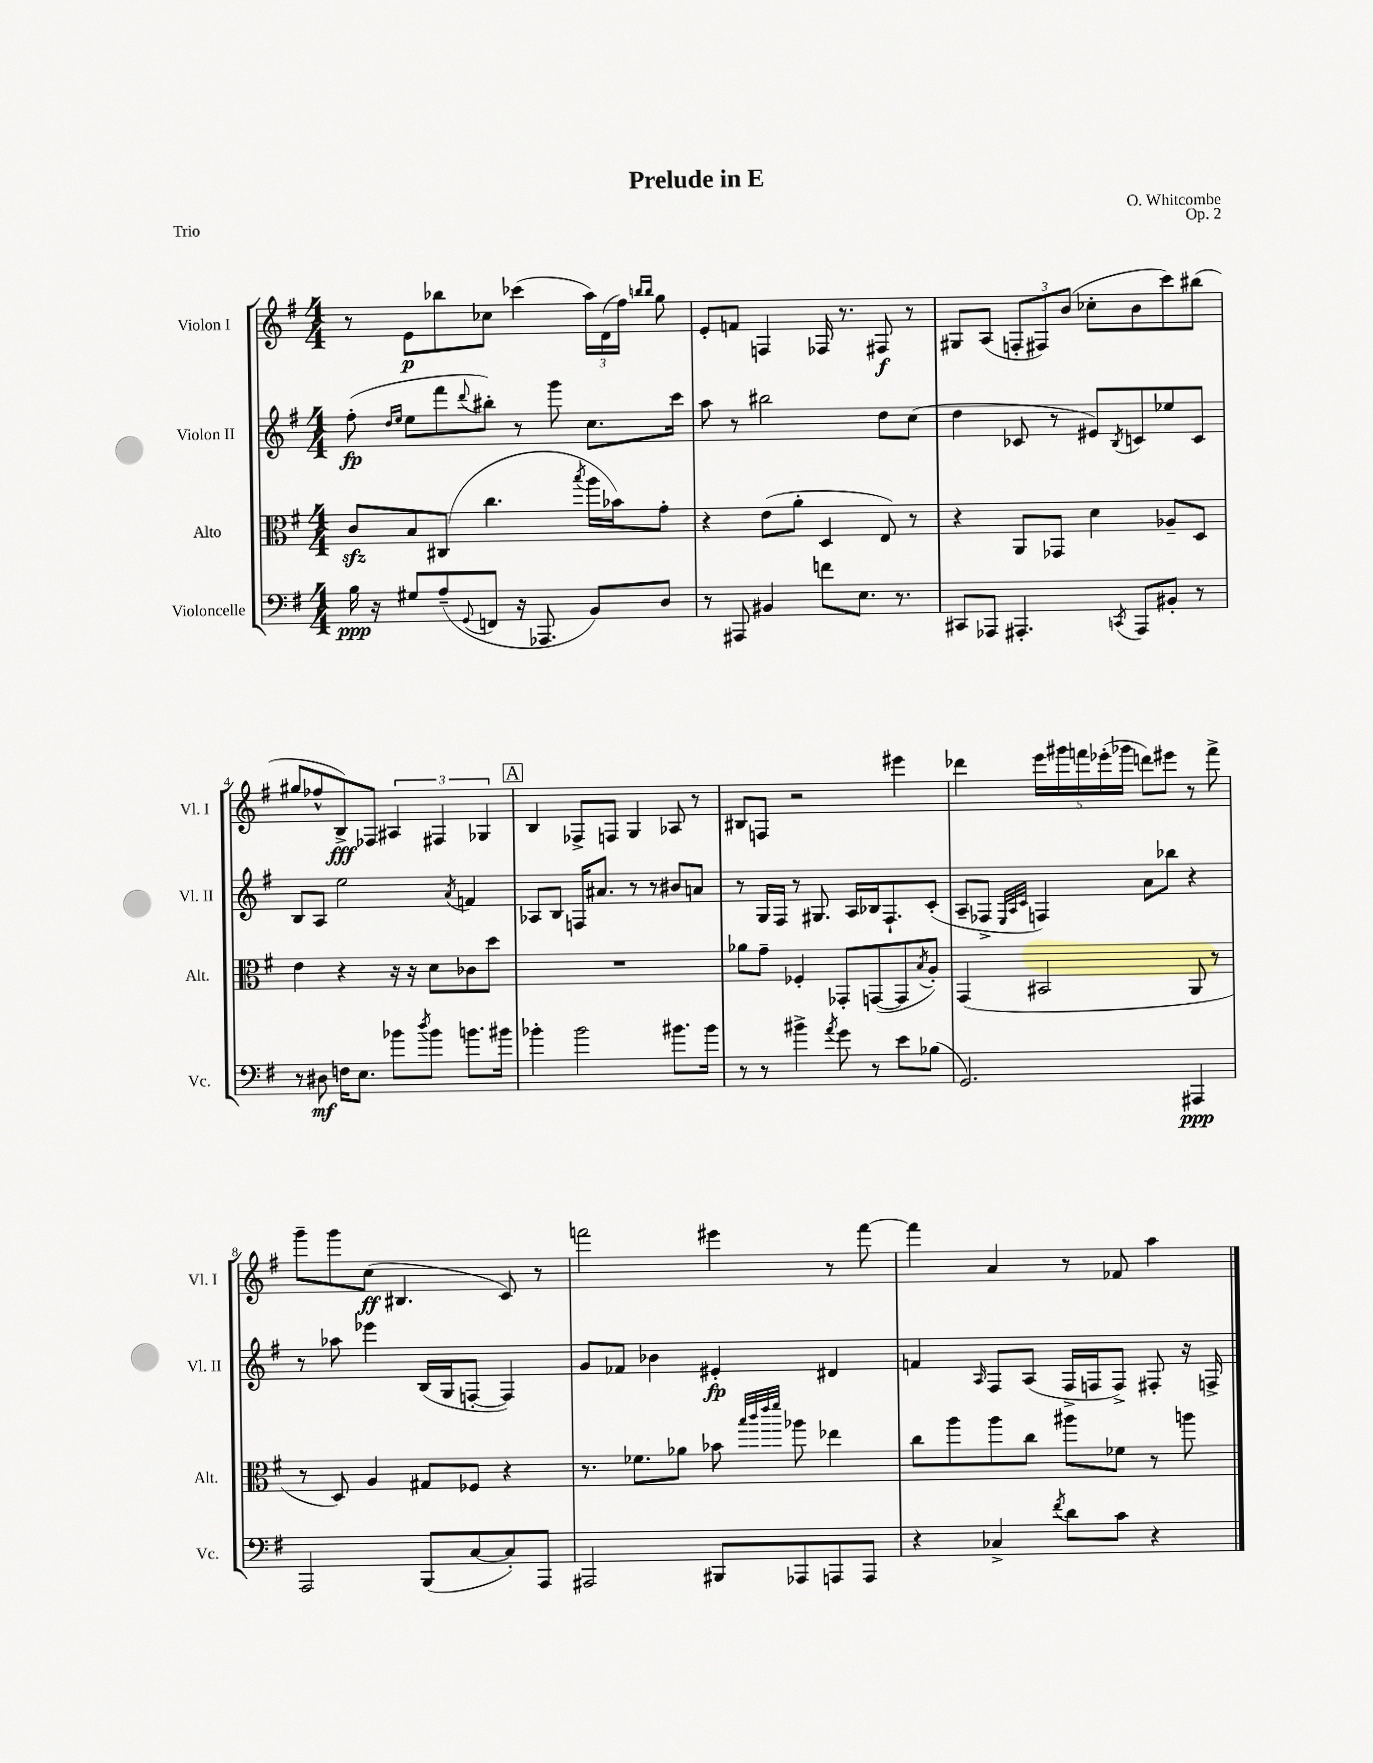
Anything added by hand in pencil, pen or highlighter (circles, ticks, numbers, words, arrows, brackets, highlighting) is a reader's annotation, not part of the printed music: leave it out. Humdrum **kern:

**kern	**dynam	**kern	**kern	**dynam	**kern	**dynam
*part4	*part4	*part3	*part2	*part2	*part1	*part1
*staff4	*staff4	*staff3	*staff2	*staff2	*staff1	*staff1
*I"Violoncelle	*	*I"Alto	*I"Violon II	*	*I"Violon I	*
*I'Vc.	*	*I'Alt.	*I'Vl. II	*	*I'Vl. I	*
*clefF4	*	*clefC3	*clefG2	*	*clefG2	*
*k[f#]	*	*k[f#]	*k[f#]	*	*k[f#]	*
*M4/4	*	*M4/4	*M4/4	*	*M4/4	*
=1	=1	=1	=1	=1	=1	=1
16B\	ppp	8czz/L	(8ff#'\	fp	8r	.
16r	.	.	.	.	.	.
.	.	.	16qqdd/LL	.	.	.
.	.	.	16qqee/JJ	.	.	.
8G#X/L	.	8B/	8ee\L	.	8e\L	p
(8A~/	.	(8C#X/J	8fff#\	.	8bb-X\	.
8qqGG/	.	.	8qqddd/	.	.	.
8FFn/J	.	4.cc\	8bb#X'\J)	.	8cc-X\J	.
16r	.	.	8r	.	(4ccc-X\	.
8.AAA-X/	.	.	.	.	.	.
.	.	.	8ggg\	.	.	.
.	.	8qbb/	.	.	.	.
8BB/L)	.	16aa\LL	8.cc\L	.	24aa\LL)	.
.	.	.	.	.	(24d\	.
.	.	16b-X\J)	.	.	.	.
.	.	.	.	.	24ff#\JJ)	.
.	.	.	.	.	16qqbbn/LL	.
.	.	.	.	.	16qqbb/JJ	.
8D/J	.	8g'\J	.	.	8gg\	.
.	.	.	16ccc\Jk	.	.	.
=2	=2	=2	=2	=2	=2	=2
8r	.	4r	8aa\	.	8e'/L	.
8AAA#X/	.	.	8r	.	8fn/J	.
4BB#X/	.	(8e\L	2bb#X\	.	4Fn/	.
.	.	8a'\J	.	.	.	.
8fn\L	.	4D/	.	.	16F-X/	.
.	.	.	.	.	8.r	.
8.E\J	.	.	.	.	.	.
.	.	8E/)	8dd\L	.	8F#X/	f
8.r	.	.	.	.	.	.
.	.	8r	(8cc\J	.	8r	.
=3	=3	=3	=3	=3	=3	=3
8CC#X/L	.	4r	4dd\	.	8G#X/L	.
8AAA-X/J	.	.	.	.	(8A/J	.
4.AAA#X'/	.	8AA/L	8c-X/	.	12Fn'/L	.
.	.	.	.	.	12F#X/)	.
.	.	8GG-X/J	8r	.	.	.
.	.	.	.	.	(12b/J	.
.	.	4d\	8e#X/L)	.	8cc-X'\L	.
8qCCn/	.	.	8qB/	.	.	.
8AAA#/L	.	.	8cn/	.	8b\	.
8BB#X'/J	.	8A-X~/L	8ee-X/	.	8ccc\)	.
8r	.	8D/J	8c/J	.	(8bb#X\J	.
!!LO:LB:g=z
=4	=4	=4	=4	=4	=4	=4
8r	.	4e\	8B/L	.	8gg#X/L	.
8D#X\	mf	.	8A/J	.	8ff-X^^/	.
16Fn\KL	.	4r	2ee\	.	8B^/)	fff
8.E\J	.	.	.	.	.	.
.	.	.	.	.	8F-X/J	.
8b-X\L	.	16r	.	.	6A#X/	.
.	.	16r	.	.	.	.
8qdd/	.	.	.	.	.	.
8b-\J	.	8d\L	.	.	.	.
.	.	.	.	.	6F#X/	.
.	.	.	8qa/	.	.	.
8.bn\L	.	8c-X\	4fn/	.	.	.
.	.	.	.	.	6G-X/	.
.	.	8dd\J	.	.	.	.
16b#X\Jk	.	.	.	.	.	.
!!LO:REH:place=s1:t=A
=5	=5	=5	=5	=5	=5	=5
4b-X'\	.	1r	8A-X/L	.	4B/	.
.	.	.	8B/J	.	.	.
2b-\	.	.	16Fn/KL	.	8F-X^/L	.
.	.	.	8.a#X/J	.	.	.
.	.	.	.	.	8Fn/J	.
.	.	.	8r	.	4G/	.
.	.	.	8r	.	.	.
8.b#X\L	.	.	8b#X/L	.	8A-X/	.
.	.	.	8an/J	.	8r	.
16b#\Jk	.	.	.	.	.	.
=6	=6	=6	=6	=6	=6	=6
8r	.	8a-X\L	8r	.	8B#X/L	.
8r	.	8g~\J	16G/LL	.	8Fn/J	.
.	.	.	16F#/JJ	.	.	.
4b#X^\	.	4F-X'/	8r	.	2r	.
.	.	.	8.G#X/	.	.	.
8qa/	.	.	.	.	.	.
8g\	.	8GG-X'/L	.	.	.	.
.	.	.	16A/LL	.	.	.
8r	.	([8GGn/	16B-X/J	.	.	.
.	.	.	8.F#`/	.	.	.
8e\L	.	8GG/]	.	.	4eee#X\	.
.	.	8qB/	.	.	.	.
(8B-X\J	.	8A'/J)	(8c'/J	.	.	.
=7	=7	=7	=7	=7	=7	=7
2.GG/)	.	(4GG/	8A~/L	.	4ddd-X\	.
.	.	.	8F-X^/J	.	.	.
.	.	.	32qqE/LLL	.	.	.
.	.	.	32qqA/	.	.	.
.	.	.	32qqc/JJJ	.	.	.
.	.	2BB#X/	4Fn/)	.	20eee\LL	.
.	.	.	.	.	20ggg#X\	.
.	.	.	.	.	20fffn\	.
.	.	.	.	.	(20eee-X'\	.
.	.	.	.	.	20ggg-X\JJ	.
.	.	.	8a\L	.	8dddn\L)	.
.	.	.	8bb-X\J	.	8eee#X\J	.
4AAA#X/	ppp	8AA/	4r	.	8r	.
.	.	8r	.	.	8fff^\	.
!!LO:LB:g=z
=8	=8	=8	=8	=8	=8	=8
2AAA/	.	8r	8r	.	8ggg~\L	.
.	.	8D/)	8aa-X\	.	8ggg\	.
.	.	4A/	4eee-X\	.	(8cc\J	ff
.	.	.	.	.	4.B#X/	.
(8BBB/L	.	8G#X/L	(16B/LL	.	.	.
.	.	.	16G/J	.	.	.
[8C/	.	8F-X/J	[8Fn'/J	.	.	.
8C'/])	.	4r	4F/])	.	8c/)	.
8AAA/J	.	.	.	.	8r	.
=9	=9	=9	=9	=9	=9	=9
2AAA#X/	.	8.r	8g/L	.	2fffn\	.
.	.	.	8f-X/J	.	.	.
.	.	8.f-X\L	.	.	.	.
.	.	.	4b-X\	.	.	.
.	.	8a-X\J	.	.	.	.
8BBB#X/L	.	8b-X\	4e#X'/	fp	4eee#X\	.
.	.	32qqbb/LLL	.	.	.	.
.	.	32qqccc/	.	.	.	.
.	.	32qqeee/	.	.	.	.
.	.	32qqfff#/JJJ	.	.	.	.
8AAA-X/	.	8aa-X\	.	.	.	.
8AAAn/	.	4ee-X\	4d#X/	.	8r	.
8AAA/J	.	.	.	.	[8fff\	.
=10	=10	=10	=10	=10	=10	=10
4r	.	8cc\L	4fn/	.	4fff\]	.
.	.	8aa\	.	.	.	.
.	.	.	16qqA/	.	.	.
4C-X^/	.	8aa\	8F#/L	.	4a/	.
.	.	8cc\J	(8A/J	.	.	.
8qf#/	.	.	.	.	.	.
8d\L	.	8aa#X\L	16F#^/LL	.	8r	.
.	.	.	16Fn/J	.	.	.
8c\J	.	8f-X\J	8F^/J)	.	8f-X/	.
4r	.	8r	8F#X'/	.	4aa\	.
.	.	8aan\	16r	.	.	.
.	.	.	16Fn^/	.	.	.
==	==	==	==	==	==	==
*-	*-	*-	*-	*-	*-	*-
